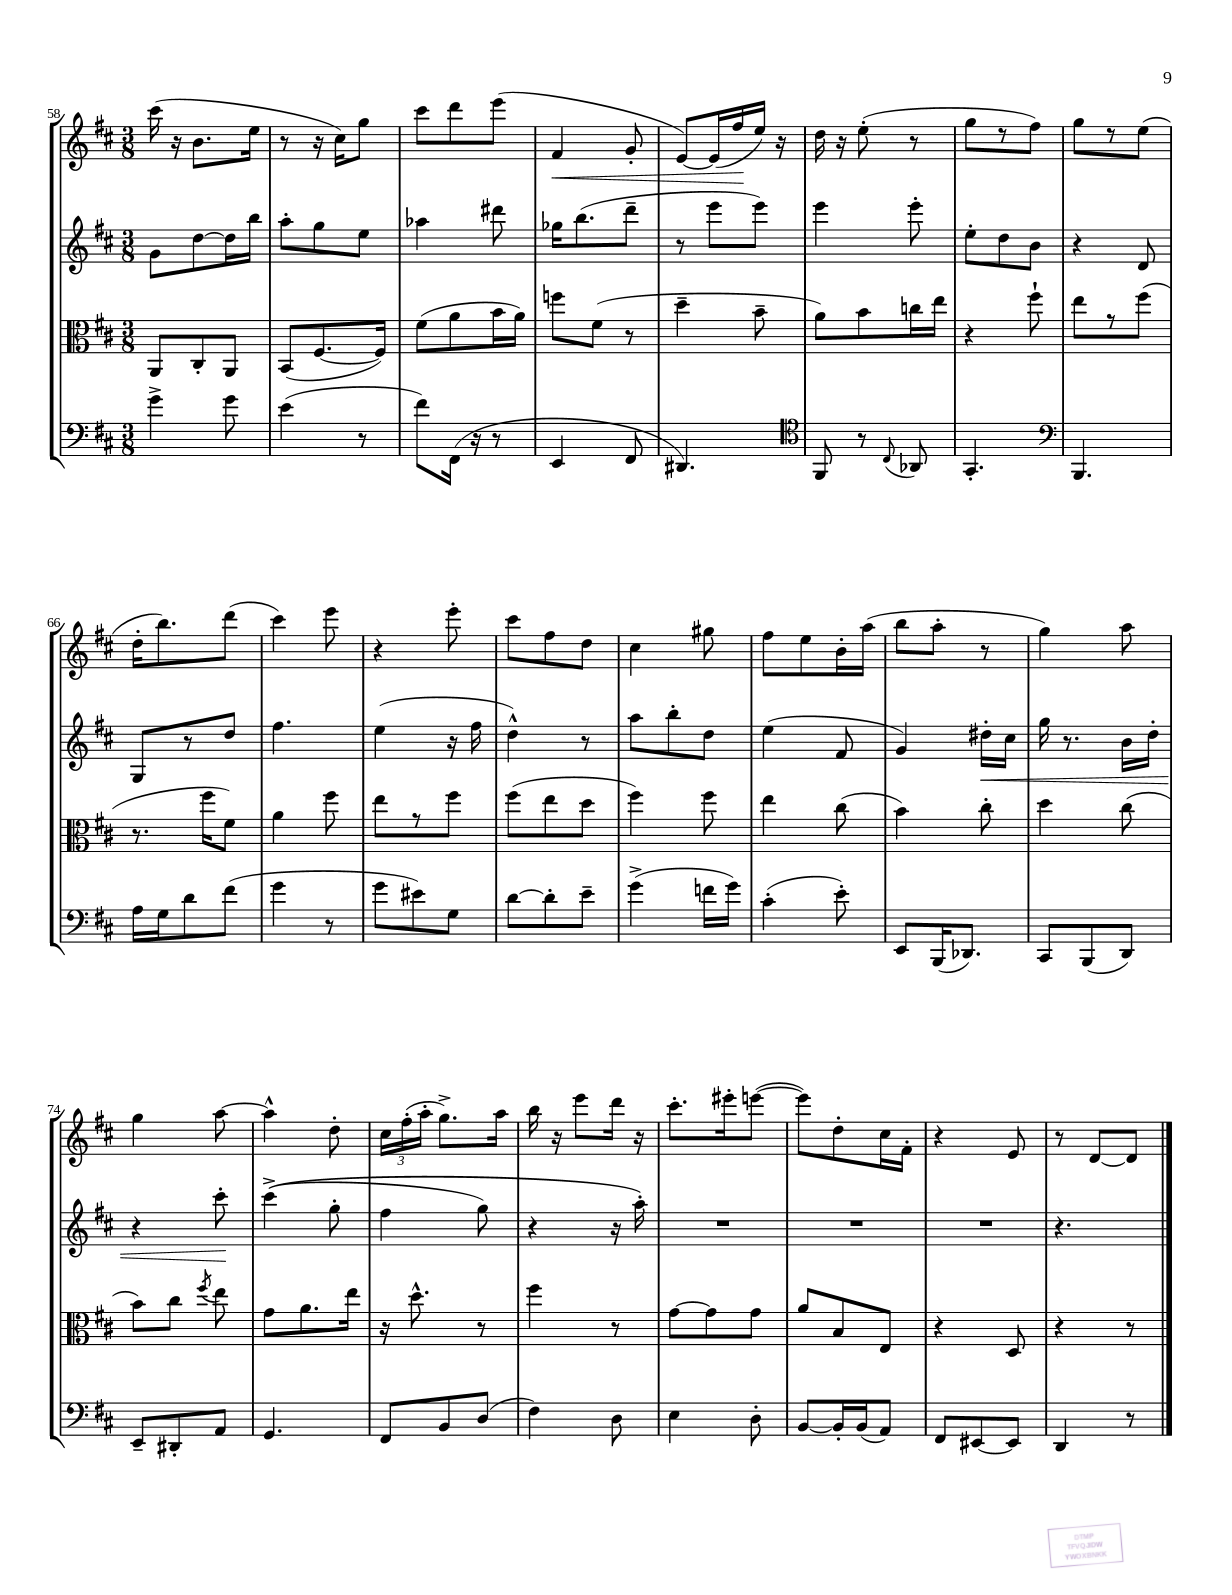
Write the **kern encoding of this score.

**kern	**kern	**kern	**kern
*staff4	*staff3	*staff2	*staff1
*clefF4	*clefC3	*clefG2	*clefG2
*k[f#c#]	*k[f#c#]	*k[f#c#]	*k[f#c#]
*M3/8	*M3/8	*M3/8	*M3/8
4g^	8AA	8g	(16ccc#
.	.	.	16r
.	8C#'	[8dd	8.b
8g	8AA	16dd]	.
.	.	16bb	16ee
=	=	=	=
(4e	(8BB	8aa'	8r
.	[8.F#	8gg	16r
.	.	.	16cc#)
8r	.	8ee	8gg
.	16F#])	.	.
=	=	=	=
8f#)	(8f#	4aa-	8ccc#
(16FF#	8a	.	8ddd
16r	.	.	.
8r	16b	8ddd#	(8eee
.	16a)	.	.
=	=	=	=
4EE	8ff	16gg-	4f#
.	.	(8.bb	.
.	(8f#	.	.
8FF#	8r	8ddd~	8g'
=	=	=	=
4.DD#)	4dd~	8r	[8e)
.	.	8eee	(16e]
.	.	.	16ff#
.	8b~	8eee)	16ee)
.	.	.	16r
=	=	=	=
*clefC4	*	*	*
8FF#	8a)	4eee	16dd
.	.	.	16r
8r	8b	.	(8ee'
8qqC#	.	.	.
8AA-	16cc	8eee'	8r
.	16ee	.	.
=	=	=	=
4.GG'	4r	8ee'	8gg
.	.	8dd	8r
.	8ff#`	8b	8ff#)
=	=	=	=
*clefF4	*	*	*
4.BBB	8ee	4r	8gg
.	8r	.	8r
.	(8ff#	8d	(8ee
=	=	=	=
16A	8.r	8G	16dd'
16G	.	.	8.bb)
8d	.	8r	.
.	16ff#	.	.
(8f#	8f#)	8dd	(8ddd
=	=	=	=
4g	4a	4.ff#	4ccc#)
8r	8ff#	.	8eee
=	=	=	=
8g	8ee	(4ee	4r
8e#)	8r	.	.
8G	8ff#	16r	8eee'
.	.	16ff#	.
=	=	=	=
[8d	(8ff#	4dd^^)	8ccc#
8d']	8ee	.	8ff#
8e~	8dd	8r	8dd
=	=	=	=
(4g^	4ff#)	8aa	4cc#
.	.	8bb'	.
16f	8ff#	8dd	8gg#
16g)	.	.	.
=	=	=	=
(4c#'	4ee	(4ee	8ff#
.	.	.	8ee
8e')	(8cc#	8f#	16b'
.	.	.	(16aa
=	=	=	=
8EE	4b)	4g)	8bb
(16BBB	.	.	8aa'
8.DD-)	.	.	.
.	8cc#'	16dd#'	8r
.	.	16cc#	.
=	=	=	=
8CC#	4dd	16gg	4gg)
.	.	8.r	.
(8BBB	.	.	.
8DD)	(8cc#	16b	8aa
.	.	16dd'	.
=	=	=	=
8EE~	8b)	4r	4gg
8DD#'	8cc#	.	.
.	8qff#	.	.
8AA	8ee	8ccc#'	[8aa
=	=	=	=
4.GG	8g	&((4ccc#^	4aa^^]
.	8.a	.	.
.	.	8gg'	8dd'
.	16ee	.	.
=	=	=	=
8FF#	16r	4ff#	24cc#
.	.	.	(24ff#'
.	8.dd^^	.	.
.	.	.	24aa'
8BB	.	.	8.gg^)
(8D	8r	8gg)	.
.	.	.	16aa
=	=	=	=
4F#)	4ff#	4r	16bb
.	.	.	16r
.	.	.	8eee
8D	8r	16r	16ddd
.	.	16aa'&)	16r
=	=	=	=
4E	[8g	4.r	8.ccc#'
.	8g]	.	.
.	.	.	16eee#'
8D'	8g	.	([8eee
=	=	=	=
[8BB	8a	4.r	8eee])
16BB']	8B	.	8dd'
(16BB	.	.	.
8AA)	8E	.	16cc#
.	.	.	16f#'
=	=	=	=
8FF#	4r	4.r	4r
[8EE#	.	.	.
8EE#]	8D	.	8e
=	=	=	=
4DD	4r	4.r	8r
.	.	.	[8d
8r	8r	.	8d]
==	==	==	==
*-	*-	*-	*-
